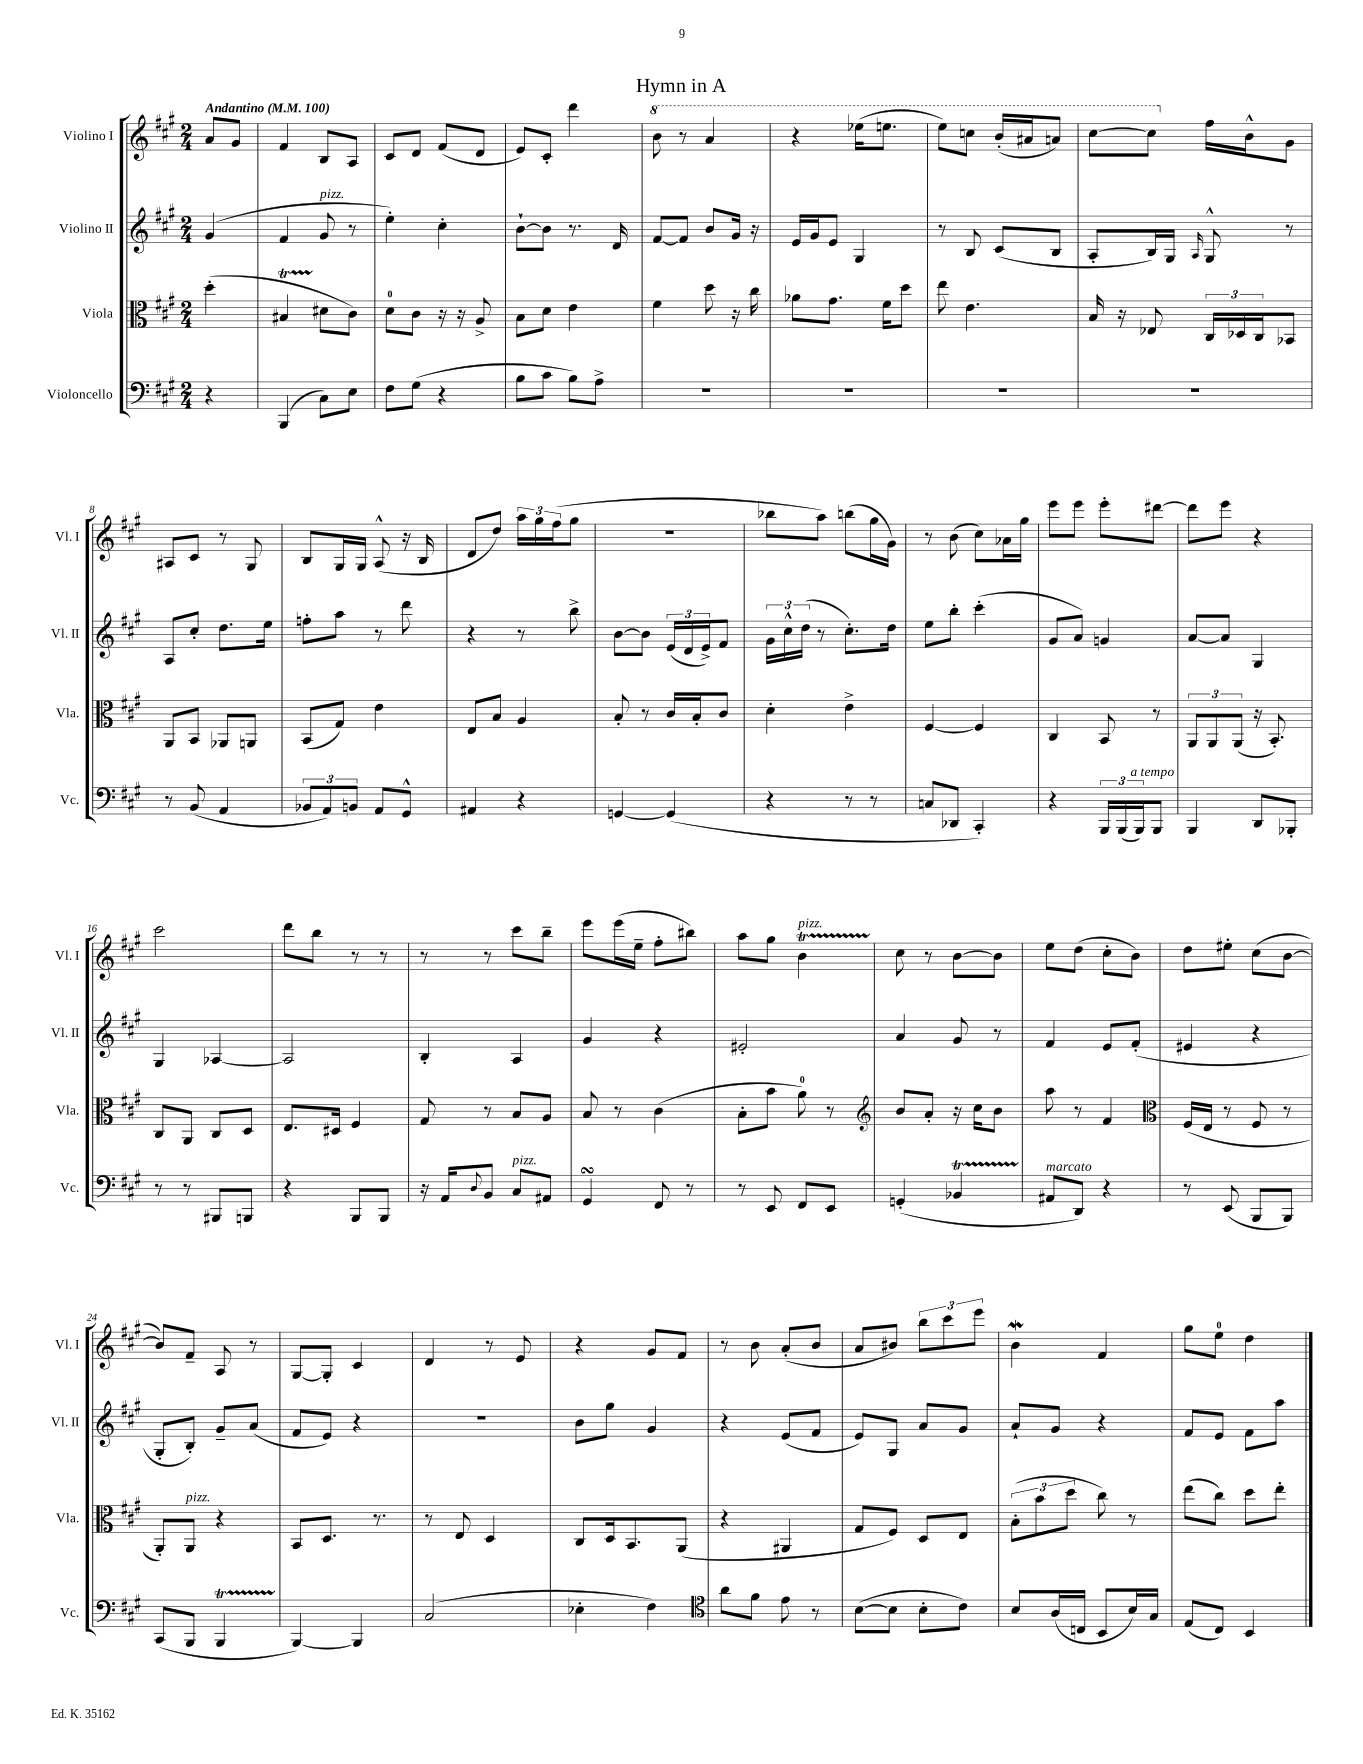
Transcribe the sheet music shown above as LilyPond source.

\header { title = "Hymn in A" }
<<
\new StaffGroup <<
\new Staff = "s0" \with { instrumentName = "Violino I" shortInstrumentName = "Vl. I" } {
    \clef treble \key a \major \numericTimeSignature \time 2/4 \partial 4 \tempo "Andantino" 4 = 100
    a'8 gis'8 |
    fis'4 b8 a8 |
    cis'8 d'8 fis'8( d'8 |
    e'8) cis'8-. d'''4 |
    \ottava #1 b''8 r8 a''4 |
    r4 ees'''16( e'''8. |
    e'''8) c'''8 b''16-.( ais''16 a''8) |
    cis'''8~ cis'''8 \ottava #0 fis''16 b'16-^ gis'8 |
    ais8 cis'8 r8 gis8 |
    b8 gis16 gis16 a8-^( r16 b16 |
    d'8 d''8) \tuplet 3/2 { a''16 gis''16 fis''16( } gis''8 |
    r2 |
    bes''8 a''8) b''8( gis''16 gis'16) |
    r8 b'8( cis''8) aes'16 gis''16 |
    e'''8 e'''8 e'''8-. dis'''8~ |
    dis'''8 e'''8 r4 |
    cis'''2 |
    d'''8 b''8 r8 r8 |
    r8 r8 cis'''8 b''8-- |
    e'''8 e'''16( e''16-- fis''8-. bis''8) |
    a''8 gis''8 b'4\startTrillSpan^\markup { \italic "pizz." } |
    cis''8\stopTrillSpan r8 b'8~ b'8 |
    e''8 d''8( cis''8-. b'8) |
    d''8 eis''8-. cis''8( b'8~ |
    b'8) fis'8-- a8 r8 |
    gis8~ gis8-. cis'4 |
    d'4 r8 e'8 |
    r4 gis'8 fis'8 |
    r8 b'8 a'8-.( b'8 |
    a'8 bis'8) \tuplet 3/2 { b''8 cis'''8 e'''8 } |
    b'4\mordent fis'4 |
    gis''8 e''8-0 d''4 \bar "|." |
}
\new Staff = "s1" \with { instrumentName = "Violino II" shortInstrumentName = "Vl. II" } {
    \clef treble \key a \major \numericTimeSignature \time 2/4 \partial 4
    gis'4( |
    fis'4 gis'8^\markup { \italic "pizz." } r8 |
    e''4-.) cis''4-. |
    b'8~-! b'8 r8. d'16 |
    fis'8~ fis'8 b'8 gis'16 r16 |
    e'16 gis'16 e'8 gis4 |
    r8 b8 cis'8( b8 |
    a8-. b16) gis16 \grace { a16 } gis8-^ r8 |
    a8 cis''8-. d''8. e''16 |
    f''8-. a''8 r8 d'''8 |
    r4 r8 b''8-> |
    b'8~ b'8 \tuplet 3/2 { e'16( d'16 e'16->) } fis'8 |
    \tuplet 3/2 { gis'16 cis''16-^ d''16( } r8 cis''8.-.) d''16 |
    e''8 b''8-. cis'''4-.( |
    gis'8 a'8) g'4 |
    a'8~ a'8 gis4 |
    gis4 aes4~ |
    aes2 |
    b4-. a4 |
    gis'4 r4 |
    eis'2-. |
    a'4 gis'8 r8 |
    fis'4 e'8 fis'8-.( |
    eis'4 r4 |
    gis8-. b8-.) gis'8-- a'8( |
    fis'8 e'8) r4 |
    R2 |
    b'8 gis''8 gis'4 |
    r4 e'8( fis'8 |
    e'8) gis8 a'8 gis'8 |
    a'8-! gis'8 r4 |
    fis'8 e'8 fis'8 a''8 \bar "|." |
}
\new Staff = "s2" \with { instrumentName = "Viola" shortInstrumentName = "Vla." } {
    \clef alto \key a \major \numericTimeSignature \time 2/4 \partial 4
    d''4-.( |
    bis4\startTrillSpan dis'8\stopTrillSpan cis'8) |
    d'8-0 cis'8 r16 r16 a8-> |
    b8 d'8 e'4 |
    fis'4 d''8 r16 cis''16 |
    aes'8 gis'8. fis'16 d''8 |
    e''8 e'4. |
    b16 r16 ees8 \tuplet 3/2 { cis16 des16 cis16 } bes,8 |
    a,8 b,8 aes,8 a,8 |
    b,8( gis8) e'4 |
    e8 b8 a4 |
    b8-. r8 cis'16 b16-. cis'8 |
    d'4-. e'4-> |
    fis4~ fis4 |
    cis4 b,8 r8 |
    \tuplet 3/2 { a,8 a,8 a,8( } r16 b,8.-.) |
    cis8 a,8 cis8 d8 |
    e8. dis16 fis4 |
    gis8 r8 b8 a8 |
    b8 r8 cis'4( |
    b8-. b'8 a'8-0) r8 |
    \clef treble b'8 a'8-. r16 cis''16 b'8 |
    a''8 r8 fis'4 |
    \clef alto fis16( e16 r8 fis8 r8 |
    a,8-.) a,8^\markup { \italic "pizz." } r4 |
    b,8 d8. r8. |
    r8 e8 d4 |
    cis8 d16 b,8. a,8( |
    r4 ais,4 |
    gis8 fis8) d8 e8 |
    \tuplet 3/2 { b8-.( b'8 d''8 } cis''8) r8 |
    e''8( cis''8) d''8 e''8-. \bar "|." |
}
\new Staff = "s3" \with { instrumentName = "Violoncello" shortInstrumentName = "Vc." } {
    \clef bass \key a \major \numericTimeSignature \time 2/4 \partial 4
    r4 |
    b,,4( cis8) e8 |
    fis8 gis8( r4 |
    b8 cis'8 b8) a8-> |
    R2 |
    R2 |
    R2 |
    R2 |
    r8 b,8( a,4 |
    \tuplet 3/2 { bes,8 a,8) b,8 } a,8 gis,8-^ |
    ais,4 r4 |
    g,4~ g,4( |
    r4 r8 r8 |
    c8 des,8 cis,4-.) |
    r4 \tuplet 3/2 { b,,16 b,,16( b,,16^\markup { \italic "a tempo" }) } b,,8 |
    b,,4 d,8 bes,,8-. |
    r8 r8 bis,,8 b,,8 |
    r4 b,,8 b,,8 |
    r16 a,16 \appoggiatura { d8 } b,8 cis8^\markup { \italic "pizz." } ais,8 |
    gis,4\turn fis,8 r8 |
    r8 e,8 fis,8 e,8 |
    g,4-.( bes,4\startTrillSpan |
    ais,8\stopTrillSpan^\markup { \italic "marcato" } d,8) r4 |
    r8 e,8( b,,8 b,,8) |
    cis,8( b,,8 b,,4\startTrillSpan |
    b,,4~\stopTrillSpan) b,,4 |
    cis2( |
    ees4-. fis4) |
    \clef tenor a'8 fis'8 e'8 r8 |
    b8~( b8 b8-. cis'8) |
    b8 a16( c16 b,8 b16) gis16 |
    e8( cis8) b,4 \bar "|." |
}
>>
>>
